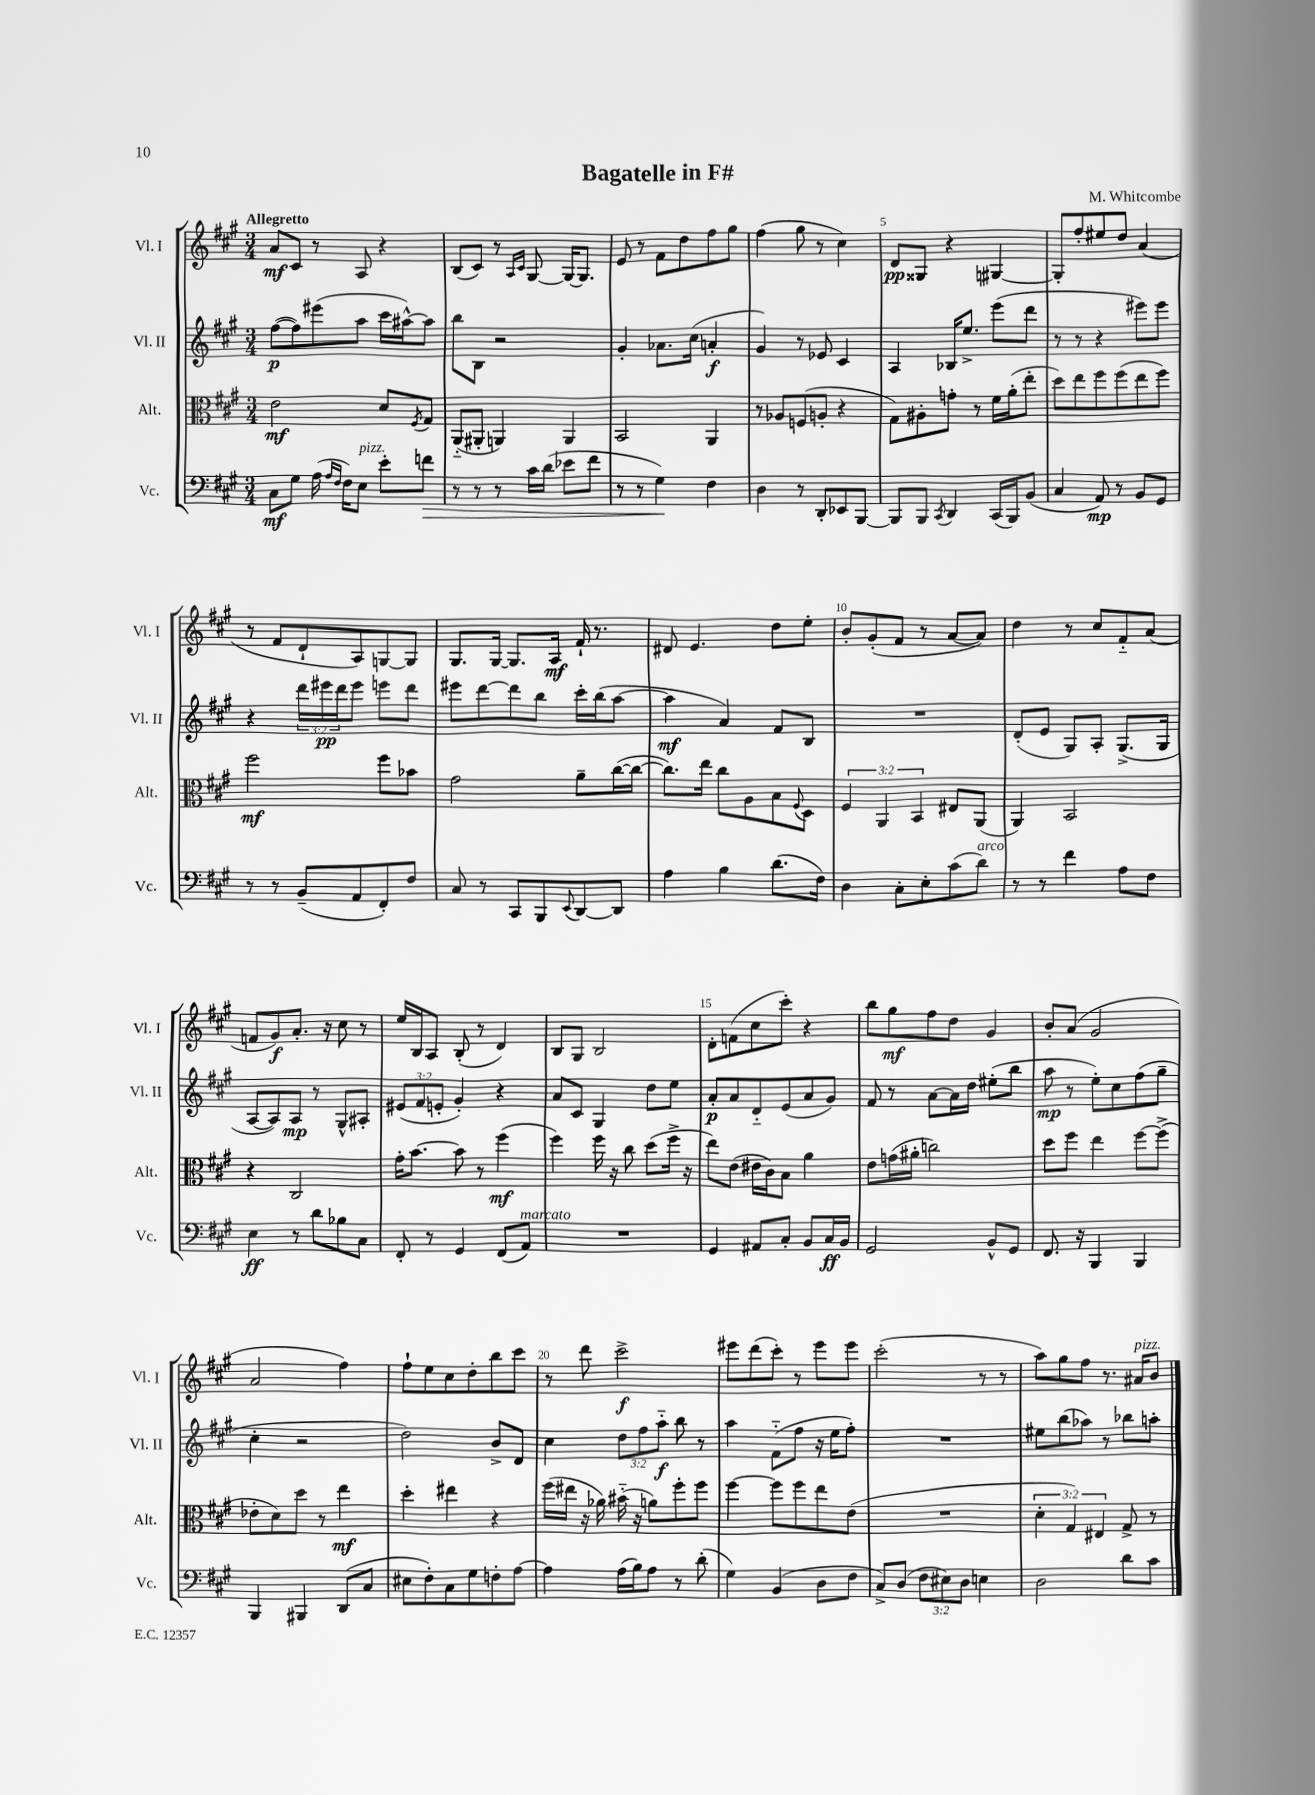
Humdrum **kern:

**kern	**dynam	**kern	**dynam	**kern	**dynam	**kern	**dynam
*part4	*part4	*part3	*part3	*part2	*part2	*part1	*part1
*staff4	*staff4	*staff3	*staff3	*staff2	*staff2	*staff1	*staff1
*I"Vc.	*	*I"Alt.	*	*I"Vl. II	*	*I"Vl. I	*
*I'Vc.	*	*I'Alt.	*	*I'Vl. II	*	*I'Vl. I	*
*clefF4	*	*clefC3	*	*clefG2	*	*clefG2	*
*k[f#c#g#]	*	*k[f#c#g#]	*	*k[f#c#g#]	*	*k[f#c#g#]	*
*M3/4	*	*M3/4	*	*M3/4	*	*M3/4	*
=1	=1	=1	=1	=1	=1	=1	=1
!	!	!	!	!	!	!LO:TX:a:B:t=Allegretto	!
8C#\L	mf	2e\	mf	([8ff#\L	p	8a/L	mf
8G#\J	.	.	.	8ff#\])	.	8c#/J	.
(16A\	.	.	.	(8eee#X\	.	8r	.
16qqA/LL	.	.	.	.	.	.	.
16qqF#/JJ	.	.	.	.	.	.	.
16F#\KL)	.	.	.	.	.	.	.
!LO:TX:a:i:t=pizz.	!	!	!	!	!	!	!
8E\J	.	.	.	8aa\J	.	8A/	.
8e'\L	.	8d/L	.	16ccc#\LL	.	4r	.
.	.	.	.	[16aa#X^^\J)	.	.	.
.	.	8qF#/	.	.	.	.	.
!	!LO:HP:b	!	!	!	!	!	!
8fn\J	>	8G#/J	.	8aa#\J]	.	.	.
=2	=2	=2	=2	=2	=2	=2	=2
8r	.	(8AA/L	.	8bb\L	.	(8B/L	.
8r	.	8AA#X'/J	.	8B\J	.	8c#/J)	.
8r	.	4AAn/)	.	2r	.	8r	.
.	.	.	.	.	.	16qqA/LL	.
.	.	.	.	.	.	16qqc#/JJ	.
16c#\LL	.	.	.	.	.	[8G#/	.
(16d\JJ	.	.	.	.	.	.	.
8e-X\L	.	4AA/	.	.	.	16G#/KL_	.
.	.	.	.	.	.	8.G#/J]	.
8f#\J	.	.	.	.	.	.	.
=3	=3	=3	=3	=3	=3	=3	=3
8r	.	2BB/	.	4g#'/	.	8e/	.
8r	.	.	.	.	.	8r	.
4G#\)	.	.	.	8.a-X\L	.	8f#\L	.
.	.	.	.	.	.	8dd\	.
.	.	.	.	(16cc#\Jk	.	.	.
4F#\	]	4AA/	.	4an'/	f	8ff#\	.
.	.	.	.	.	.	8gg#\J	.
=4	=4	=4	=4	=4	=4	=4	=4
4D\	.	8r	.	4g#/)	.	(4ff#\	.
.	.	8A-X/L	.	.	.	.	.
8r	.	(8Fn/	.	8r	.	8gg#\	.
8DD'/L	.	8An'/J	.	8e-X/	.	8r	.
8EE-X/	.	4r	.	4c#/	.	4cc#\)	.
[8BBB/J	.	.	.	.	.	.	.
=5	=5	=5	=5	=5	=5	=5	=5
8BBB/L]	.	8G#\L)	.	4A/	.	8d/L	pp
8BBB/J	.	8A#X'\	.	.	.	8G##X/J	.
8qCC#/	.	.	.	.	.	.	.
4DD/	.	8gn'\J	.	16B-X/KL	.	4r	.
.	.	.	.	8.ee^/J	.	.	.
.	.	8r	.	.	.	.	.
(16CC#/LL	.	16f#\LL	.	(8eee\L	.	[4G#X/	.
16BBB/J)	.	(16a'\J	.	.	.	.	.
(8BB/J	.	8ee'\J	.	8ddd\J	.	.	.
=6	=6	=6	=6	=6	=6	=6	=6
4C#/	.	8dd\L)	.	8r	.	8G#'/L]	.
.	.	8ee\	.	8r	.	8ff#'/	.
8AA/)	mp	8ff#\	.	4r	.	8ee#X/	.
8r	.	(8ff#\	.	.	.	8dd/J	.
8BB/L	.	8ee\	.	8eee#X\L)	.	(4a/	.
8GG#/J	.	8ff#\J)	.	8eee#\J	.	.	.
!!LO:LB:g=z
=7	=7	=7	=7	=7	=7	=7	=7
8r	.	2ff#\	mf	4r	.	8r	.
8r	.	.	.	.	.	8f#/L	.
(8BB~/L	.	.	.	24ddd\LL	.	8d`/	.
.	.	.	.	24eee#X\	pp	.	.
.	.	.	.	24ddd\J	.	.	.
8AA/	.	.	.	8eee#\J	.	8A/)	.
8FF#'/)	.	8ff#\L	.	8eeen\L	.	[8Gn/	.
8F#/J	.	8b-X\J	.	8ddd\J	.	8G/J]	.
=8	=8	=8	=8	=8	=8	=8	=8
8C#/	.	2g#\	.	8eee#X\L	.	8.G#/L	.
8r	.	.	.	[8ddd\	.	.	.
.	.	.	.	.	.	[16G#/Jk	.
8CC#/L	.	.	.	8ddd\]	.	8.G#/L]	.
8BBB/	.	.	.	8bb\J	.	.	.
.	.	.	.	.	.	16A/Jk	mf
8qqEE/	.	.	.	.	.	.	.
[8DD/	.	8a~\L	.	16ccc#'\LL	.	16f#`/	.
.	.	.	.	(16bb\J	.	8.r	.
8DD/J]	.	([16cc#\L	.	[8aa\J	.	.	.
.	.	16cc#\JJ_	.	.	.	.	.
=9	=9	=9	=9	=9	=9	=9	=9
4A\	.	8.cc#\L])	.	4aa\]	mf	8d#X/	.
.	.	.	.	.	.	4.e/	.
.	.	16ee\Jk	.	.	.	.	.
4B\	.	8cc#\L	.	4a/)	.	.	.
.	.	8A\	.	.	.	.	.
(8.d\L	.	8B\	.	8f#/L	.	8dd\L	.
.	.	8qqF#/	.	.	.	.	.
.	.	8D\J	.	8B/J	.	8ee'\J	.
16F#\Jk)	.	.	.	.	.	.	.
=10	=10	=10	=10	=10	=10	=10	=10
4D\	.	6F#/	.	2.r	.	8b'/L	.
.	.	.	.	.	.	(8g#'/	.
.	.	6AA/	.	.	.	.	.
8C#'\L	.	.	.	.	.	8f#/J	.
.	.	6BB/	.	.	.	.	.
8E'\	.	.	.	.	.	8r	.
(8c#\	.	8E#X/L	.	.	.	[8a/L	.
!LO:TX:a:i:t=arco	!	!	!	!	!	!	!
8d\J)	.	(8AA/J	.	.	.	8a/J])	.
=11	=11	=11	=11	=11	=11	=11	=11
8r	.	4AA/)	.	(8d'/L	.	4dd\	.
8r	.	.	.	8e/J	.	.	.
4f#\	.	2BB/	.	8G#/L)	.	8r	.
.	.	.	.	8A'/J	.	8cc#/L	.
8A\L	.	.	.	(8.G#^/L	.	8f#/	.
8F#\J	.	.	.	.	.	(8a/J	.
.	.	.	.	16G#/Jk	.	.	.
!!LO:LB:g=z
=12	=12	=12	=12	=12	=12	=12	=12
4E\	ff	4r	.	[8A/L	.	8fn/L	.
.	.	.	.	8A/])	.	8g#/)	f
8r	.	2C#/	.	8A/J	mp	8.a'/J	.
8d\L	.	.	.	8r	.	.	.
.	.	.	.	.	.	16r	.
8B-X\	.	.	.	8G#^^/L	.	8cc#\	.
8C#\J	.	.	.	8A#X'/J	.	8r	.
=13	=13	=13	=13	=13	=13	=13	=13
8FF#'/	.	16g#'\KL	.	(12e#X/L	.	16ee/LL	.
.	.	[8.b\J	.	.	.	16B/J	.
.	.	.	.	12f#/	.	.	.
8r	.	.	.	.	.	8A/J	.
.	.	.	.	12en'/J	.	.	.
4GG#/	.	8b\]	.	4g#'/)	.	(8B'/	.
.	.	8r	.	.	.	8r	.
(8FF#/L	.	(4ff#\	mf	4r	.	4d/)	.
!LO:TX:a:i:t=marcato	!	!	!	!	!	!	!
8AA/J)	.	.	.	.	.	.	.
=14	=14	=14	=14	=14	=14	=14	=14
2.r	.	4ff#\)	.	8a/L	.	8B/L	.
.	.	.	.	8c#/J	.	8G#/J	.
.	.	16ff#\	.	4G#/	.	2B/	.
.	.	16r	.	.	.	.	.
.	.	8cc#\	.	.	.	.	.
.	.	(8dd\L	.	8dd\L	.	.	.
.	.	16ff#^\Jk	.	8ee\J	.	.	.
.	.	16r	.	.	.	.	.
=15	=15	=15	=15	=15	=15	=15	=15
4GG#/	.	8ee\L)	.	8a'/L	p	8d'\L	.
.	.	(8e\J	.	8a/	.	(8fn\	.
8AA#X/L	.	16e#X\LL	.	8d/	.	8cc#\	.
.	.	16c#\J)	.	.	.	.	.
8C#'/J	.	8B\J	.	(8e/	.	8ccc#'\J)	.
8BB/L	.	4a\	.	8a/	.	4r	.
16C#/L	ff	.	.	8g#/J)	.	.	.
16BB/JJ	.	.	.	.	.	.	.
=16	=16	=16	=16	=16	=16	=16	=16
2GG#/	.	8e\L	.	8f#/	.	8bb\L	.
.	.	(16gn\L	.	8r	.	8gg#\	mf
.	.	16a#X'\JJ	.	.	.	.	.
.	.	2ccn\)	.	[8a\L	.	8ff#\	.
.	.	.	.	16a\L]	.	8dd\J	.
.	.	.	.	16dd\JJ	.	.	.
8BB^^/L	.	.	.	(8ee#X'\L	.	4g#/	.
8GG#/J	.	.	.	8bb\J	.	.	.
=17	=17	=17	=17	=17	=17	=17	=17
8.FF#/	.	8dd\L	.	8aa\	mp	8b'/L	.
.	.	8ff#\J	.	8r	.	(8a/J	.
16r	.	.	.	.	.	.	.
4BBB/	.	4ee\	.	8ee'\L)	.	2g#/	.
.	.	.	.	8cc#\	.	.	.
4BBB/	.	[8ff#\L	.	(8ff#\	.	.	.
.	.	(8ff#^\J]	.	8gg#~\J	.	.	.
!!LO:LB:g=z
=18	=18	=18	=18	=18	=18	=18	=18
4BBB/	.	8e-X'\L	.	4cc#'\	.	2a/	.
.	.	8d\)	.	.	.	.	.
4BBB#X/	.	8dd\J	.	2r	.	.	.
.	.	8r	.	.	.	.	.
(8DD/L	.	4ee\	mf	.	.	4ff#\)	.
8C#/J	.	.	.	.	.	.	.
=19	=19	=19	=19	=19	=19	=19	=19
8E#X\L	.	4dd'\	.	2dd\)	.	8ff#`\L	.
8F#'\)	.	.	.	.	.	8ee\	.
8C#\	.	4ee#X\	.	.	.	8cc#\	.
8G#\	.	.	.	.	.	8dd'\	.
8Fn'\	.	4r	.	8b^/L	.	8bb\	.
[8A\J	.	.	.	8d/J	.	8ccc#\J	.
=20	=20	=20	=20	=20	=20	=20	=20
4A\]	.	(16ff#\LL	.	4cc#\	.	8r	.
.	.	16ee#X\JJ	.	.	.	.	.
.	.	16r	.	.	.	8ddd\	.
.	.	16a-X\)	.	.	.	.	.
(16A\LL	.	(16b#X\	.	12dd\L	.	2ccc#^\	f
16B\J)	.	16r	.	.	.	.	.
.	.	.	.	12ff#\	.	.	.
8A\J	.	8an\L)	.	.	.	.	.
.	.	.	.	12aa\J	f	.	.
8r	.	8ff#'\	.	8bb\	.	.	.
(8d'\	.	8ff#\J	.	8r	.	.	.
=21	=21	=21	=21	=21	=21	=21	=21
4G#\)	.	[4ff#\	.	4aa\	.	8eee#X\L	.
.	.	.	.	.	.	(8ddd\	.
(4BB/	.	8ff#\L]	.	(8f#\L	.	8ccc#'\J)	.
.	.	8ff#\	.	8ff#\J	.	8r	.
8D\L	.	8ee\	.	16r	.	8eee#\L	.
.	.	.	.	16ee\KL	.	.	.
8F#\J	.	(8e\J	.	8ff#'\J)	.	8eee#\J	.
=22	=22	=22	=22	=22	=22	=22	=22
8C#^/L)	.	2.r	.	2.r	.	(2ccc#'\	.
(8D/J	.	.	.	.	.	.	.
12F#\L	.	.	.	.	.	.	.
12E#X\)	.	.	.	.	.	.	.
12D\J	.	.	.	.	.	.	.
4En\	.	.	.	.	.	8r	.
.	.	.	.	.	.	8r	.
=23	=23	=23	=23	=23	=23	=23	=23
2D\	.	6d'\	.	8ee#X\L	.	8aa\L)	.
.	.	.	.	(8bb\	.	8gg#\	.
.	.	6G#/)	.	.	.	.	.
.	.	.	.	8aa-X\J)	.	8ff#\J	.
.	.	6E#X/	.	.	.	.	.
.	.	.	.	8r	.	8.r	.
8d\L	.	8G#^/	.	8bb-X\L	.	.	.
!	!	!	!	!	!	!LO:TX:a:i:t=pizz.	!
.	.	.	.	.	.	16a#X/KL	.
8c#\J	.	8r	.	8aan'\J	.	8b/J	.
==	==	==	==	==	==	==	==
*-	*-	*-	*-	*-	*-	*-	*-
